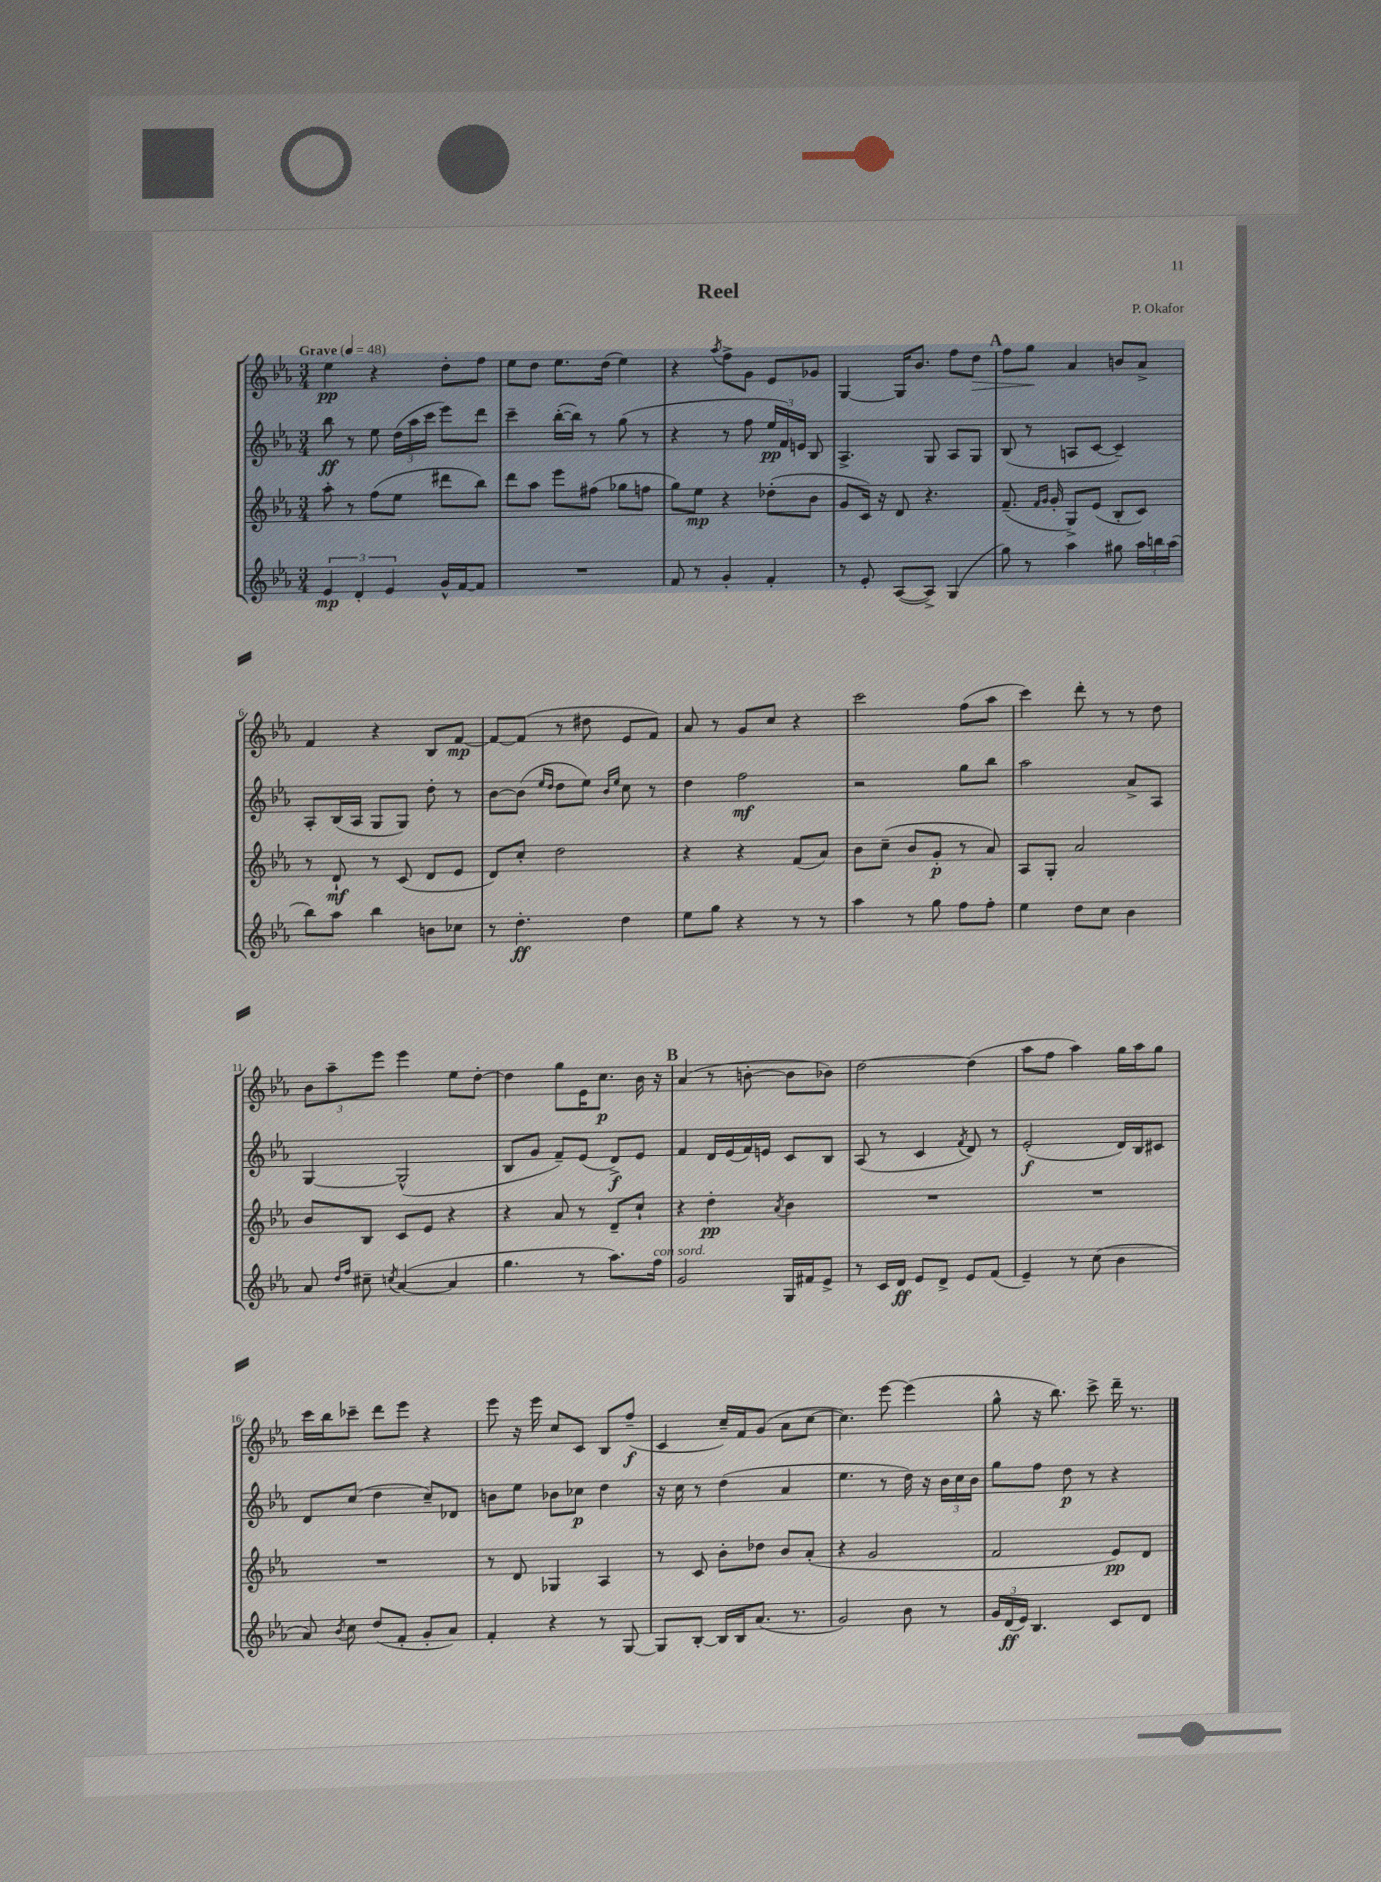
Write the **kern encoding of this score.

**kern	**kern	**kern	**kern
*staff4	*staff3	*staff2	*staff1
*clefG2	*clefG2	*clefG2	*clefG2
*k[b-e-a-]	*k[b-e-a-]	*k[b-e-a-]	*k[b-e-a-]
*M3/4	*M3/4	*M3/4	*M3/4
*MM48	*MM48	*MM48	*MM48
6e-/	8aa-'\	8bb-\	4ee-\
.	8r	8r	.
6d'/	.	.	.
.	(8ff\L	8ee-\	4r
6e-/	.	.	.
.	8ee-\J	(24dd\LL	.
.	.	24aa-\	.
.	.	24ccc\JJ	.
16g^^/LL	8ddd#\L	8eee-\L)	8dd'\L
[16f/J	.	.	.
8f/]J	8bb-\J)	8ddd\J	8ff\J
=	=	=	=
2.r	8ddd\L	4ccc~\	8ee-\L
.	8aa-\J	.	8dd\J
.	8eee-\L	([16bb-'\LL	8.ee-\L
.	.	16bb-\]JJ)	.
.	(8ff#\J	8r	.
.	.	.	(16dd\Jk
.	8gg-\L	(8gg\	4ee-\)
.	8ff\J	8r	.
=	=	=	=
8f/	8gg\L)	4r	4r
8r	8ee-\J	.	.
.	.	.	8qaa-/
4g'/	4r	8r	8ff^\L
.	.	8ff\	8g\J
4f'/	(8dd-'\L	24ee-/LL	8e-/L
.	.	24f/)	.
.	.	24e/JJ	.
.	8b-\J	8B-/	8g-/J
=	=	=	=
8r	8g/L	4.A-^/	[4G/
8e-'/	16c/Jk)	.	.
.	16r	.	.
([8A-/L	8d/	.	16G/]LK
.	.	.	8.b-/J
8A-^/]J)	4.r	8G/	.
(4G/	.	8A-/L	8ff\L
.	.	8G/J	8dd\J
=	=	=	=
8gg\)	(8.f~/	(8B-/	8ff\L
8r	.	8r	8gg\J
.	16qqf/LL	.	.
.	16qqg/JJ	.	.
.	16g'/	.	.
4aa-\	8G^/L)	8A/L	4a-/
.	(8e-/J	[8c/J	.
8gg#\	8B-'/L	4c~/])	8b/L
24aa-\LL	8c/J)	.	8a-^/J
24bb\	.	.	.
(24aa-\JJ	.	.	.
=	=	=	=
8bb-\L)	8r	8A-'/L	4f/
8aa-\J	8d`/	(16B-/L	.
.	.	16A-/JJ	.
4bb-\	8r	8G/L	4r
.	(8c/	8G/J)	.
8b\L	8d/L	8dd'\	8B-/L
8cc-\J	8e-/J	8r	[8f/J
=	=	=	=
8r	8d/L)	[8b-\L	8f/_L
4.dd'\	8cc'/J	(8b-\]J	(8f/]J
.	.	16qqee-/LL	.
.	.	16qqdd/JJ	.
.	2dd\	8dd\L	8r
.	.	8ee-\J)	8dd#\
.	.	16qqb-/LL	.
.	.	16qqee-/JJ	.
4dd\	.	8cc\	8e-/L
.	.	8r	8f/J)
=	=	=	=
8ee-\L	4r	4dd\	8a-/
8gg\J	.	.	8r
4r	4r	2ff\	8g/L
.	.	.	8cc/J
8r	(8f/L	.	4r
8r	8a-/J)	.	.
=	=	=	=
4aa-\	8b-\L	2r	2ccc\
.	(8cc~\J	.	.
8r	8b-/L	.	.
8gg\	8g'/J	.	.
8ff\L	8r	8gg\L	(8ff\L
8ff'\J	8a-/)	8bb-\J	8aa-\J
=	=	=	=
4ee-\	8A-/L	2aa-\	4ccc\)
.	8G'/J	.	.
8dd\L	2a-/	.	8ddd'\
8cc\J	.	.	8r
4b-\	.	8a-^/L	8r
.	.	8A-/J	8dd\
=	=	=	=
8a-/	8b-/L	[4G/	12b-\L
.	.	.	12aa-~\
16qqdd/LL	.	.	.
16qqff/JJ	.	.	.
8cc#~\	8B-/J	.	.
.	.	.	12eee-\J
8qcc/	.	.	.
([4a-/	8c/L	(2G^^/]	4eee-\
.	8e-/J	.	.
4a-/]	4r	.	8ee-\L
.	.	.	[8dd'\J
=	=	=	=
4.gg\	4r	8B-/L	4dd\]
.	.	8g/J	.
.	8a-/	8f~/L)	8gg\L
8r	8r	(8e-/J	16e-\K
.	.	.	8.cc\J
8.aa-\L)	8d~/L	8d^/L)	.
.	8cc`/J	8e-/J	16b-\
16ff\Jk	.	.	16r
=	=	=	=
2g/	4r	4f/	(4a-/
.	4dd'\	16d/LL	8r
.	.	(16e-/	.
.	.	16f/)	[8b'\
.	.	16e/JJ	.
.	8qa-/	.	.
16G/LL	4b-\	8c/L	8b\]L
16f#/J	.	.	.
8e-^/J	.	8B-/J	8b-\J)
=	=	=	=
8r	2.r	(8A-/	[2dd\
16c/LL	.	8r	.
16d/JJ	.	.	.
8e-/L	.	4c/	.
8d^/J	.	.	.
.	.	8qf/	.
8e-/L	.	8d/)	(4dd\]
(8f/J	.	8r	.
=	=	=	=
4e-~/)	2.r	(2e-'/	8aa-\L
.	.	.	8ff\J
8r	.	.	4aa-\)
(8cc\	.	.	.
4b-\	.	16d/LL)	16gg\LL
.	.	16B-/J	16aa-\J
.	.	8c#/J	8gg\J
=	=	=	=
8a-/)	2.r	8d/L	16ccc\LL
.	.	.	16bb-\J
8qb-/	.	.	.
8cc\	.	(8cc/J	8ccc-~\J
(8dd/L	.	4dd\	8ddd\L
8f'/J	.	.	8eee-\J
8g'/L	.	8cc~/L)	4r
8a-/J)	.	8d-/J	.
=	=	=	=
4f'/	8r	8b\L	8eee-\
.	8d/	8ee-\J	16r
.	.	.	16eee-\
4r	4G-/	8b-\L	8cc/L
.	.	8cc-\J	8c/J
8r	4A-/	4dd\	8B-/L
[8G/	.	.	(8ff~/J
=	=	=	=
8G/]L	8r	16r	4c/
.	.	16cc\	.
[8B-'/J	8c/	8r	.
16B-/]LL	8b-'\L	(4dd\	16cc~/LL)
16B-/J	.	.	16f/J
(8.a-/J	8dd-\J	.	(8g/J
.	8b-/L	4a-/	8a-\L
8.r	.	.	.
.	(8a-'/J	.	[8cc\J
=	=	=	=
2g/)	4r	4.ee-\	4.cc\])
.	2g/	.	.
.	.	8r	[8eee-\
8b-\	.	16dd\)	(4eee-\]
.	.	16r	.
8r	.	24b-\LL	.
.	.	24cc\	.
.	.	24b-\JJ	.
=	=	=	=
24g/LL	2f/	8gg\L	8gg^^\
(24d/	.	.	.
24e-/JJ)	.	.	.
4.B-/	.	8ff\J	16r
.	.	.	8.bb-\)
.	.	8dd\	.
.	.	8r	8ccc^\
8c/L	8e-/L)	4r	16ddd~\
.	.	.	8.r
8d/J	8d/J	.	.
==	==	==	==
*-	*-	*-	*-
